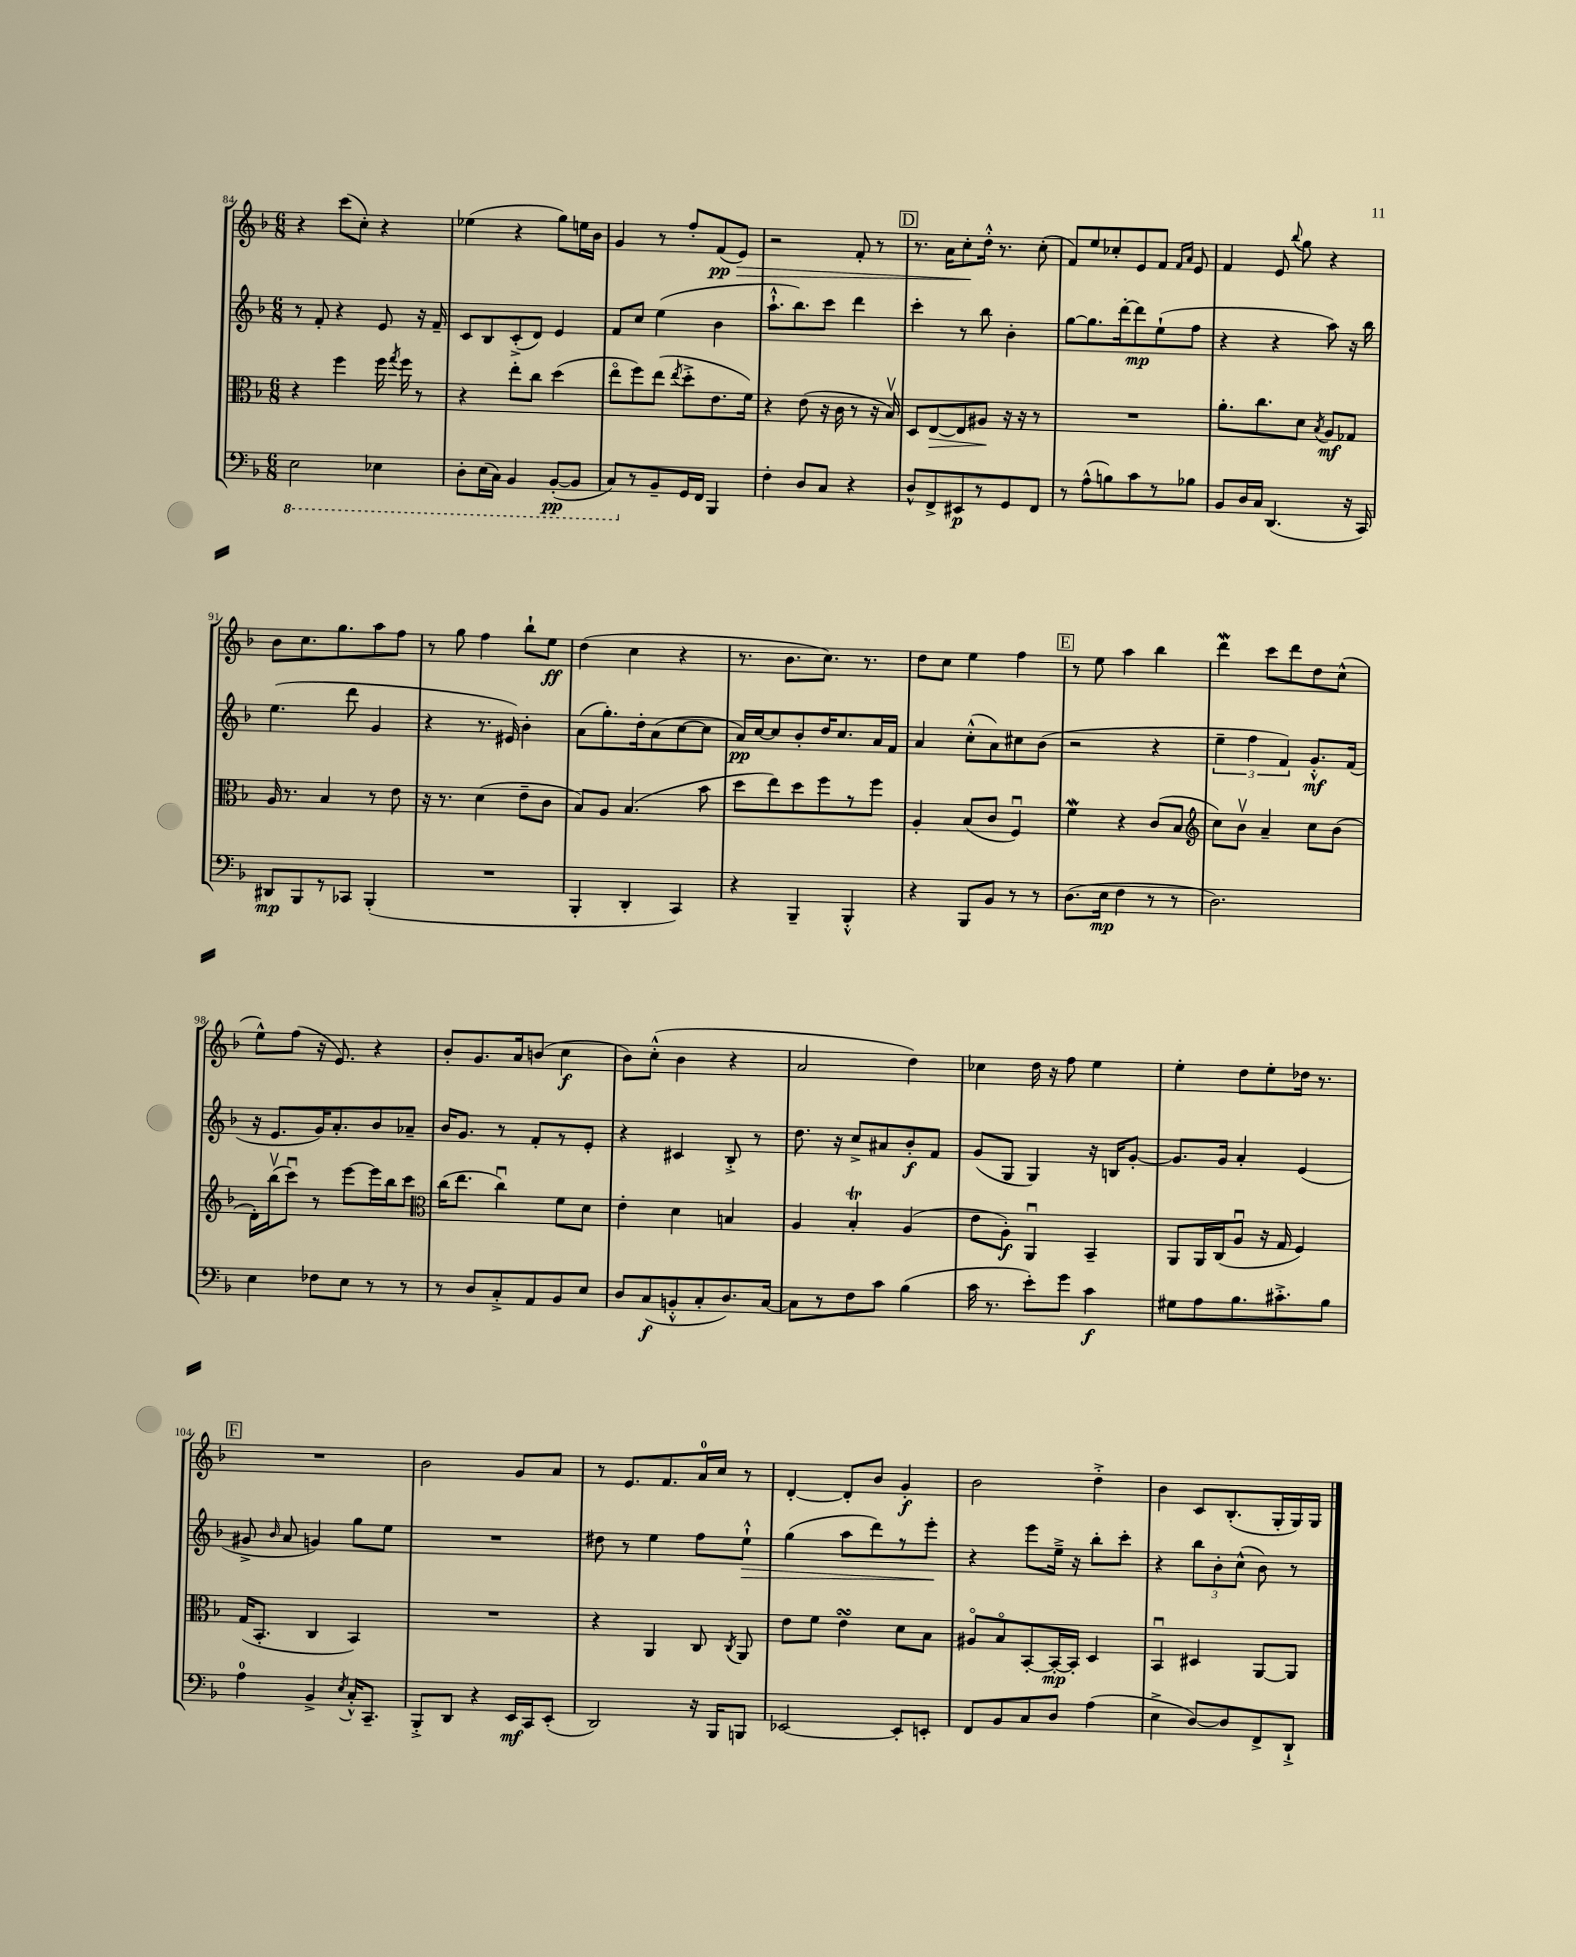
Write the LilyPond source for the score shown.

<<
\new StaffGroup <<
\new Staff = "s0" {
    \clef treble \key f \major \numericTimeSignature \time 6/8
    \autoBeamOff r4 c'''8[( c''8]-.) r4 |
    ees''4( r4 g''8[) e''16 bes'16] |
    g'4 r8 f''8[-. f'8\pp\>( e'8]) |
    r2 f'8-. r8 |
    \mark \markup { \box "D" } r8. a'16[ c''8-.\! d''16]-.-^ r8. c''8-.( |
    f'8[) e''8 ces''8-. e'8 f'8] \grace { f'16[ a'16] } e'8 |
    f'4 e'8 \appoggiatura { bes''8 } g''8 r4 |
    bes'8[ c''8. g''8. a''8 f''8] |
    r8 g''8 f''4 bes''8[-! e''8]\ff |
    d''4( c''4 r4 |
    r8. bes'8.[ c''8.]) r8. |
    d''8[ c''8] e''4 f''4 |
    \mark \markup { \box "E" } r8 e''8 a''4 bes''4 |
    d'''4\mordent c'''8[ d'''8 d''8 c''8]-^( |
    e''8[-^) f''8]( r16 e'8.) r4 |
    bes'8[-. g'8. a'16 b'8]( c''4\f |
    bes'8[) c''8]-.-^( bes'4 r4 |
    a'2 d''4) |
    ces''4 d''16 r16 f''8 e''4 |
    e''4-. d''8[ e''8-. des''16] r8. |
    \mark \markup { \box "F" } R2. |
    bes'2 g'8[ a'8] |
    r8 e'8.[ f'8. a'16-0 c''16] r8 |
    d'4~-. d'8[-. bes'8] g'4-.\f |
    bes'2 d''4-.-> |
    bes'4 c'8[ bes8.-.( g16-. g16) g16] \bar "|." |
}
\new Staff = "s1" {
    \clef treble \key f \major \numericTimeSignature \time 6/8
    \autoBeamOff r8 f'8-. r4 e'8 r16 f'16-- |
    c'8[ bes8 c'8-.->( d'8]) e'4 |
    f'8[ c''8] e''4( bes'4 |
    a''8.[-!-^ bes''8.) c'''8] d'''4 |
    \mark \markup { \box "D" } c'''4-. r8 bes''8 bes'4-. |
    g''8[~ g''8. d'''16~-. d'''8\mp e''8-!( f''8] |
    r4 r4 a''8) r16 bes''16 |
    e''4.( d'''8 g'4 |
    r4 r8. eis'16) bes'4-. |
    a'8[( g''8.-.) d''16-. a'8( c''8~ c''8] |
    a'16[\pp) c''16~ c''8 bes'8-. d''16 c''8. a'16 f'16] |
    a'4 c''8[-.-^( a'8) cis''8 bes'8]( |
    \mark \markup { \box "E" } r2 r4 |
    \tuplet 3/2 { e''4-- f''4 f'4) } g'8.[-.-^\mf f'16]( |
    r16 e'8.[ g'16) a'8.-. bes'8 aes'8]-- |
    bes'16[ g'8.] r8 f'8[-. r8 e'8]-. |
    r4 cis'4 bes8-.-> r8 |
    d''8. r16 c''8[-> ais'8 bes'8-.\f f'8] |
    g'8[( g8] g4) r16 b16[ g'8]~-. |
    g'8.[ g'16] a'4-. e'4( |
    \mark \markup { \box "F" } gis'8-> \grace { bes'16 } a'8 g'4) g''8[ e''8] |
    R2. |
    dis''8 r8 e''4 f''8[ e''8]-!-^\> |
    g''4( a''8[ d'''8) r8 e'''8]-.\! |
    r4 e'''8[ e''16]---> r16 bes''8[-. c'''8]-. |
    r4 \tuplet 3/2 { bes''8[ bes'8-. c''8]-^( } bes'8) r8 \bar "|." |
}
\new Staff = "s2" {
    \clef alto \key f \major \numericTimeSignature \time 6/8
    \autoBeamOff r4 f''4 f''16 \acciaccatura { g''8 } f''16 r8 |
    r4 e''8[-. c''8] d''4( |
    e''8[\flageolet f''8) e''8]( \acciaccatura { e''8 } d''8[-.-> e'8. f'16]) |
    r4 e'8( r16 c'16 r8 r16 bes16\upbow) |
    \mark \markup { \box "D" } d8[ e8~\> e8 ais8]\! r16 r16 r8 |
    R2. |
    a'8.[-. c''8. d'8] \acciaccatura { bes8 } a8[\mf ges8] |
    a16 r8. bes4 r8 e'8 |
    r16 r8. d'4( e'8[-- c'8] |
    bes8[) a8] bes4.( bes'8 |
    d''8[ e''8) d''8 f''8 r8 f''8] |
    a4-. bes8[( c'8] f4\downbow) |
    \mark \markup { \box "E" } f'4\mordent r4 c'8[( bes8] |
    \clef treble c''8[) bes'8]\upbow a'4-- c''8[ bes'8]( |
    d'16[-.) bes''16\upbow( c'''8]\downbow) r8 e'''8[~ e'''16 bes''16 c'''8] |
    \clef alto c''16[( e''8.] c''4\downbow) f'8[ d'8] |
    e'4-. d'4 b4 |
    a4 bes4-.\trill a4( |
    e'8[ a8]-.\f) a,4\downbow bes,4-- |
    a,8[ a,16 c16( a8]\downbow r16 g16 f4) |
    \mark \markup { \box "F" } g16[( bes,8.]-. c4 bes,4) |
    R2. |
    r4 a,4 c8 \acciaccatura { c8 } a,8 |
    e'8[ f'8] e'4\turn d'8[ bes8] |
    ais8[\flageolet bes8\flageolet bes,8~-. bes,16~-.\mp bes,16]-. d4 |
    bes,4\downbow dis4 a,8[~ a,8] \bar "|." |
}
\new Staff = "s3" {
    \clef bass \key f \major \numericTimeSignature \time 6/8
    \autoBeamOff \ottava #-1 e,2 ees,4 |
    d,8[-. e,16( c,16]) bes,,4 bes,,8[~-.\pp( bes,,8] |
    c,8[) \ottava #0 r8 bes,8-- g,16 f,16] bes,,4 |
    f4-. d8[ c8] r4 |
    \mark \markup { \box "D" } d8[-^ f,8-> eis,8\p r8 g,8 f,8] |
    r8 a8[-^( b8) c'8 r8 bes8] |
    bes,8[ d16 c16] d,4.( r16 c,16) |
    dis,8[\mp bes,,8 r8 ces,8] bes,,4-.( |
    R2. |
    bes,,4-. d,4-. c,4) |
    r4 bes,,4-- bes,,4-.-^ |
    r4 bes,,8[ bes,8] r8 r8 |
    \mark \markup { \box "E" } d8.[( e16]\mp f4 r8 r8 |
    d2.) |
    e4 fes8[ e8] r8 r8 |
    r8 d8[ c8-.-> a,8 bes,8 e8] |
    d8[ c8\f( b,8-.-^ c8-. d8.) c16]~ |
    c8[ r8 f8 c'8] bes4( |
    c'16 r8. e'8[-.) g'8] c'4\f |
    gis8[ a8 bes8. cis'8.-.-> bes8] |
    \mark \markup { \box "F" } a4-0 bes,4-> \acciaccatura { e8 } c16[-.-^ c,8.]-- |
    bes,,8[-.-> d,8] r4 e,16[\mf c,16 e,8]-.( |
    d,2) r16 bes,,16[ b,,8] |
    ees,2~ ees,8[-. e,8]-. |
    f,8[ bes,8 c8 d8] a4( |
    e4-> d8[~) d8 f,8-> d,8]-!-> \bar "|." |
}
>>
>>
\layout { \context { \Score currentBarNumber = #84 } }
